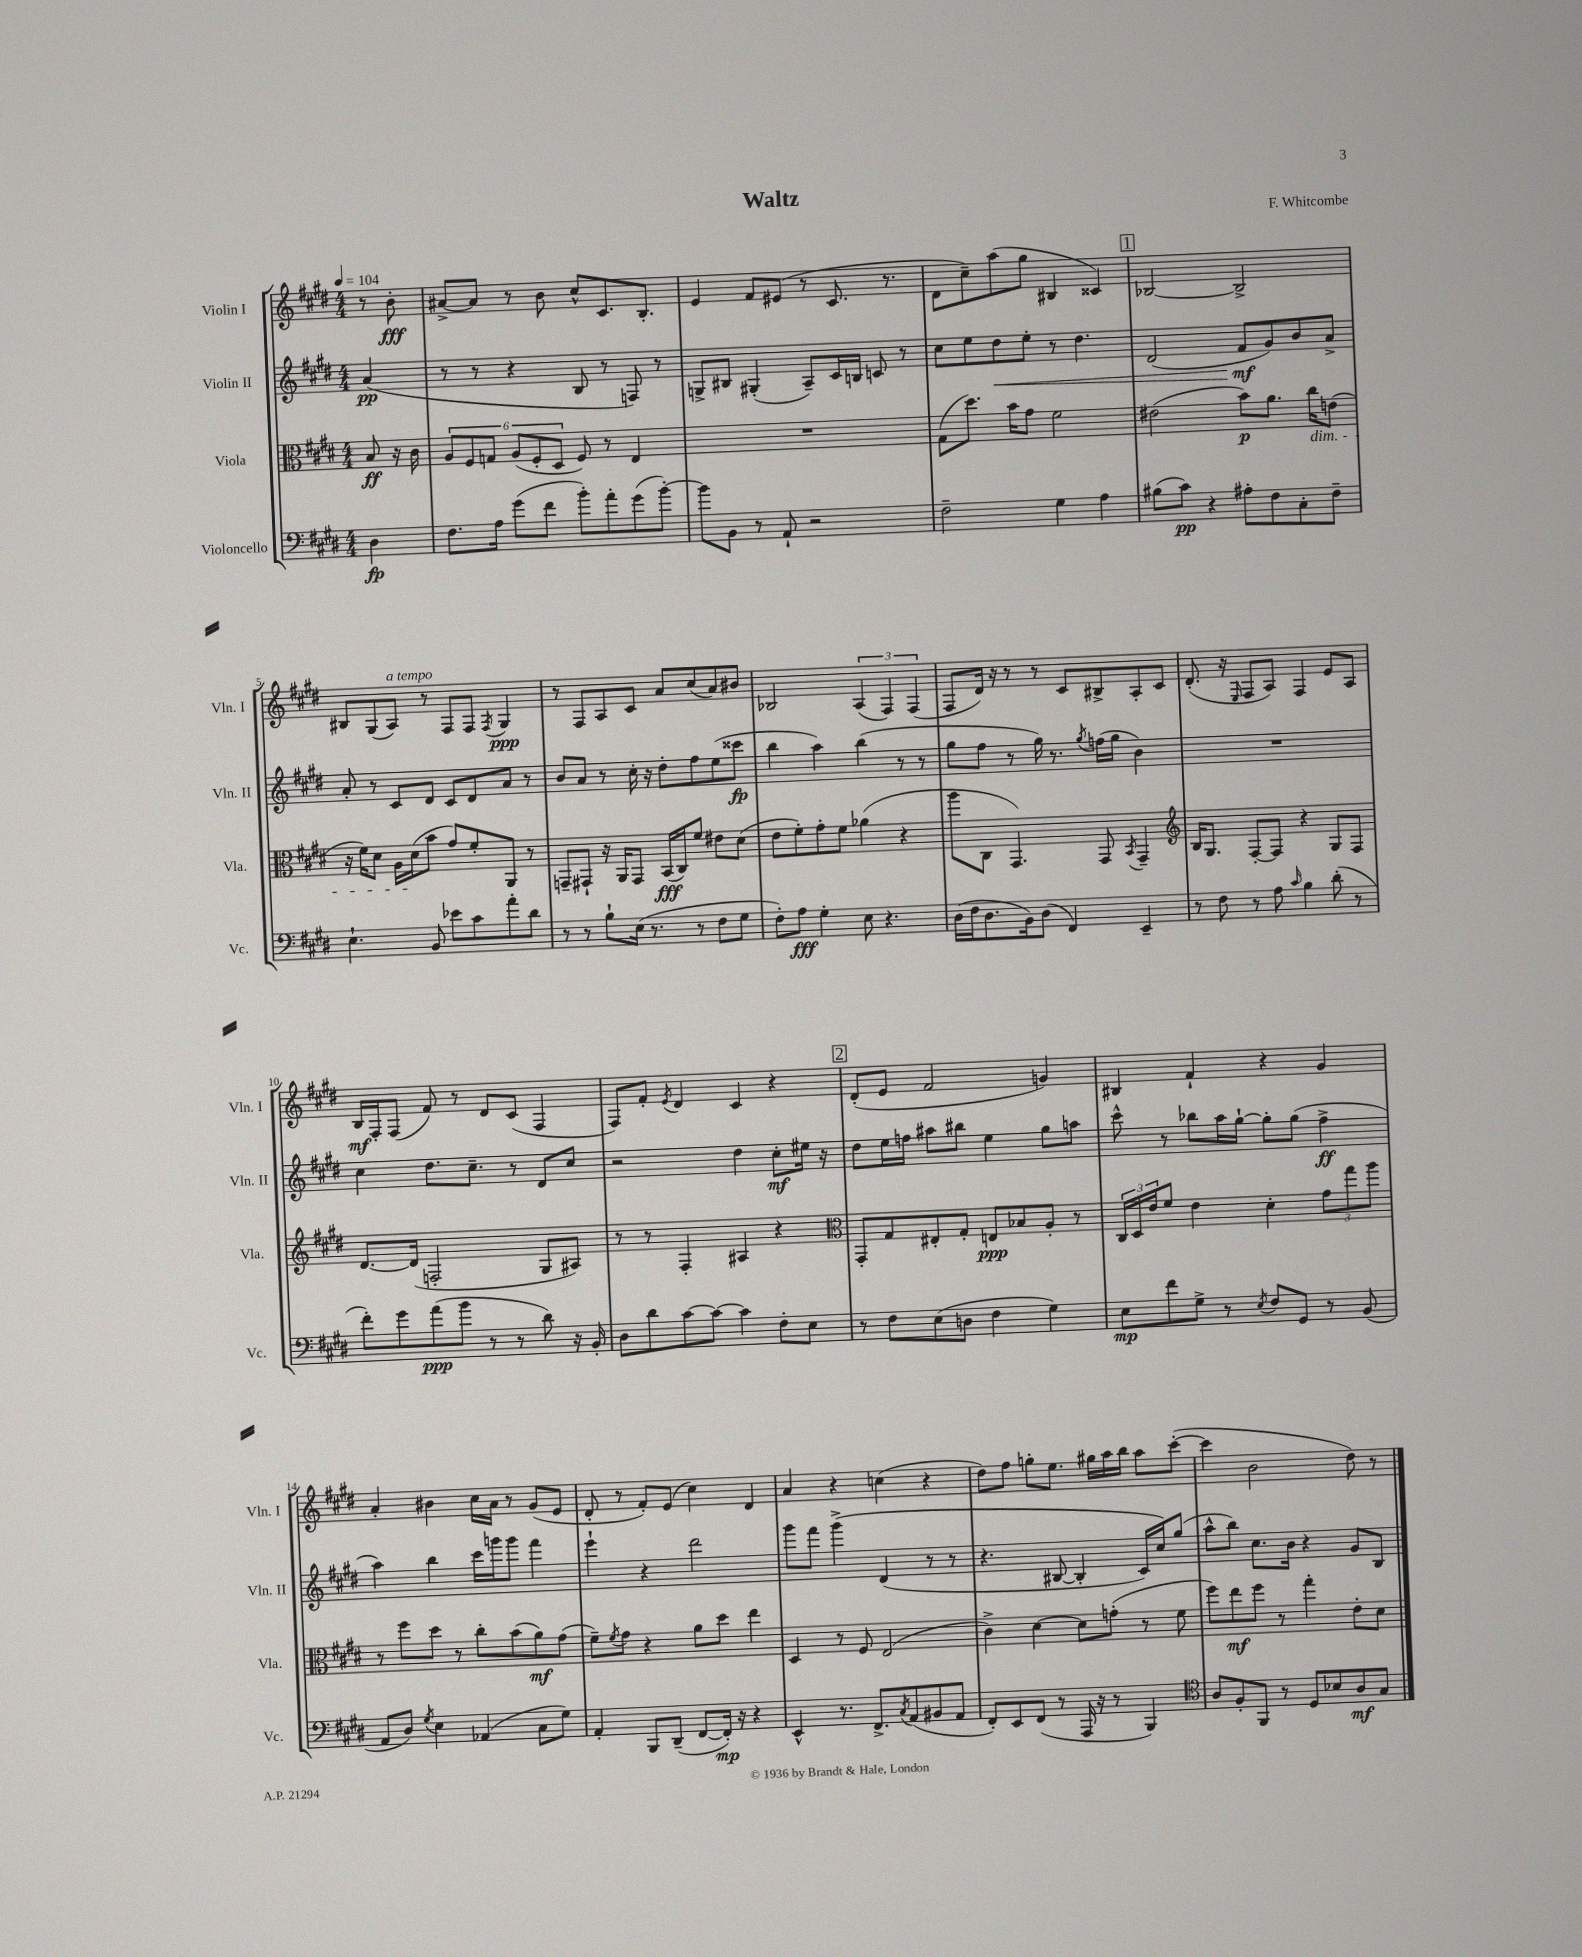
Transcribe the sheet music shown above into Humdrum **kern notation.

**kern	**kern	**kern	**kern
*staff4	*staff3	*staff2	*staff1
*clefF4	*clefC3	*clefG2	*clefG2
*k[f#c#g#d#]	*k[f#c#g#d#]	*k[f#c#g#d#]	*k[f#c#g#d#]
*M4/4	*M4/4	*M4/4	*M4/4
*MM104	*MM104	*MM104	*MM104
4D#	8B	(4a	8r
.	16r	.	8b'
.	16c#	.	.
=	=	=	=
8.F#	12A	8r	[8a#^
.	12F#	.	.
.	.	8r	8a#]
.	12G	.	.
16A	.	.	.
(8g#	(12A	4r	8r
.	12F#'	.	.
8f#	.	.	8b
.	12D#	.	.
8b')	8F#)	8B	8cc#^^
8a'	8r	8r	8.c#
(8g#	4E	8F)	.
.	.	.	8.B'
[8b')	.	8r	.
=	=	=	=
8b]	1r	8G^	4e
8BB	.	8B#	.
8r	.	(4G#'	8f#
8AA`	.	.	(8e#
2r	.	8A~)	8r
.	.	16c#	8.c#
.	.	16B	.
.	.	8c	.
.	.	.	8.r
.	.	8r	.
=	=	=	=
2F#~	(8G#	8cc#	8d#
.	8.dd#)	8ee	8cc#~)
.	.	8dd#	(8aa
.	16b	.	.
.	8g#	8ee'	8gg#
4G#	2f#	8r	4B#
.	.	4.dd#	.
4A	.	.	4c##)
=	=	=	=
(8B#	(2e#	(2d#	[2B-
8c#)	.	.	.
4r	.	.	.
8A#'	8b)	8f#	2B-^]
8F#	8.a	8g#)	.
8C#'	.	8b	.
.	16cc#	.	.
8F#~	(8e	8a^	.
=	=	=	=
4.E`	16r	8a'	8B#
.	16f#)	.	.
.	8d#	8r	(8G#
.	16A	8c#	8A)
.	(16d#	.	.
8BB	8b	8d#	8r
8e-	8g#)	8c#	8F#
8c#	8f#'	8d#	8F#
.	.	.	8qF#
8a'	8AA	8a	4G#
8d#	8r	8r	.
=	=	=	=
8r	8GG~	8b	8r
8r	8GG#`	8a	8F#
8B`	16r	8r	8A
.	16AA	.	.
(16E	8GG#	16cc#'	8c#
8.r	.	16r	.
.	(16BB	8dd#'	8a
.	16C#)	.	.
8r	8f#	8ff#	(8cc#
8F#	8e#	(8ee	8a)
8G#	(8d#	8ccc##	8b#
=	=	=	=
8F#')	8e	4bb	2B-
8A	8f#')	.	.
4G#'	8g#'	4aa)	.
.	8f#	.	.
8E	(4a-	(4bb	(6A
4.r	.	.	.
.	.	.	6F#)
.	4r	8r	.
.	.	.	(6F#
.	.	8r	.
=	=	=	=
(16D#	8aa	8gg#	8F#
16F#	.	.	.
8.D#	8C#	8ff#	16d#)
.	.	.	16r
.	4.GG#)	8r	8r
16BB)	.	.	.
(8D#	.	16gg#)	8r
.	.	8.r	.
4FF#)	.	.	8c#
.	.	8qgg#	.
.	8GG#	(16ff	8B#^
.	.	16gg#	.
.	8qBB	.	.
4EE~	4GG#~	4b)	8A'
.	.	.	8c#
=	=	=	=
*	*clefG2	*	*
8r	16B	1r	(8.d#'
.	8.G#	.	.
8F#	.	.	.
.	.	.	16r
.	.	.	16qqE
8r	[8F#'	.	8F#
8A	8F#]	.	8A)
16qqc#	.	.	.
4B	4r	.	4F#
(8d#'	8G#	.	8e
8r	8F#	.	8A
=	=	=	=
8f#')	[8.d#	4cc#	16B
.	.	.	16F#'
8g#	.	.	(8F#
.	(16d#]	.	.
(8a	2F'	8.dd#	8f#)
8b	.	.	8r
.	.	8.cc#~	.
8r	.	.	8d#
8r	.	8r	(8c#
8d#)	8G#	8d#	4F#
16r	8A#)	8cc#	.
16BB'	.	.	.
=	=	=	=
8D#	8r	2r	8F#)
8d#	8r	.	8f#'
.	.	.	8qe
[8c#	4F#'	.	4d#
8c#_	.	.	.
4c#]	4A#	4dd#	4c#
8F#'	4r	8cc#'	4r
8E	.	16ee#	.
.	.	16r	.
=	=	=	=
*	*clefC3	*	*
8r	8GG#'	8dd#	(8d#'
8F#	8G#	16ee	8e
.	.	16ff	.
(8E	8E#'	8aa#	2f#
8D	8G#'	8bb#	.
4F#	8E	4ee	.
.	8B-	.	.
4G#)	8A'	8gg#	4g)
.	8r	8aa	.
=	=	=	=
8E	24C#	8ccc#^^	4B#
.	24D#	.	.
.	24e	.	.
8f#	8f#	8r	.
8G#^	4e	8bb-	4f#`
8r	.	16aa	.
.	.	[16gg#`	.
8qE	.	.	.
8F#	4d#'	8gg#']	4r
8GG#	.	(8gg#	.
8r	12g#	4ff#^	4g#
.	12gg#	.	.
(8BB	.	.	.
.	12aa	.	.
=	=	=	=
8AA	8r	4aa)	4a'
8D#)	8ff#	.	.
8qG#	.	.	.
4E	8dd#	4bb	4b#
.	8r	.	.
(4AA-	8cc#'	16ccc#	16cc#
.	.	16ggg	16a
.	(8b	8ggg	8r
8C#	8a)	4fff#	(8g#
8G#)	(8g#	.	8e
=	=	=	=
4AA'	8f#~)	4eee`	8d#'
.	8qf#	.	.
.	8g#	.	8r
8BBB	4r	4r	8f#')
(8DD#~	.	.	(8e
[8FF#	8a	2ddd#	4cc#)
16FF#'])	8dd#	.	.
16r	.	.	.
4r	4ee	.	4d#
=	=	=	=
4EE^^	4D#	8ggg#	4a
.	.	8fff#	.
8.r	8r	&(4ggg#^	4r
.	8F#	.	.
8.FF#^	.	.	.
.	(2E	(4d#	(4cc
8qC#	.	.	.
(8AA	.	.	.
8BB#	.	8r	4r
8AA	.	8r	.
=	=	=	=
8FF#')	4c#^)	4.r	8dd#)
8EE	.	.	8ff#
(8FF#	[4d#	.	8gg'
8r	.	[8B#	8.ee
16AAA	8d#]	4B#']	.
16r	.	.	16gg#
8r	(8g'	.	16aa
.	.	.	16bb
4BBB)	8r	16c#)	8aa
.	.	16cc#&)	.
.	8f#	(8gg#	([8ccc#'
=	=	=	=
*clefC4	*	*	*
8A	8ff#)	8aa^^	4ccc#]
8F#'	8ee	8bb)	.
8FF#	8ff#	8.cc#	2b
8r	8r	.	.
.	.	16b	.
8D#	4gg#'	4r	.
8B-	.	.	.
8A	8e'	8g#	8dd#)
8G#	8d#	8B	8r
==	==	==	==
*-	*-	*-	*-
